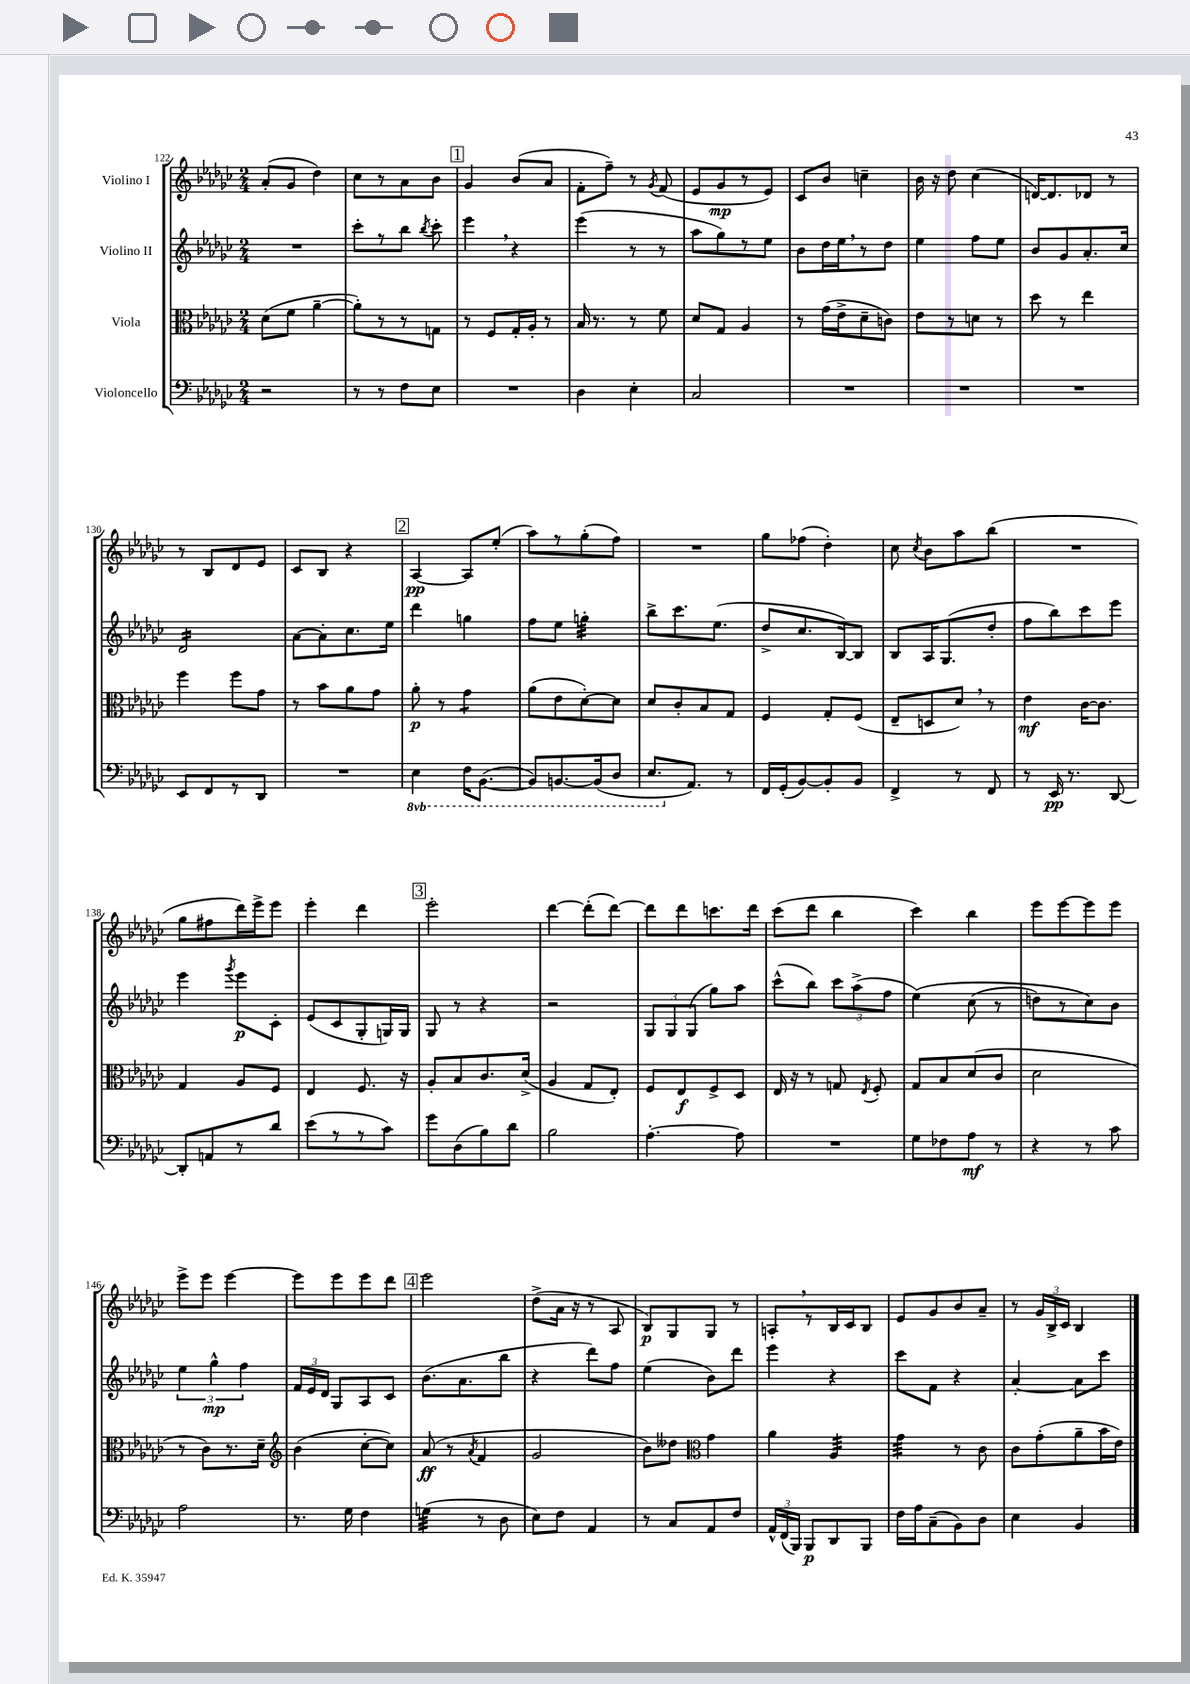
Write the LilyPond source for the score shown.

<<
\new StaffGroup <<
\new Staff = "s0" \with { instrumentName = "Violino I" } {
    \clef treble \key ges \major \numericTimeSignature \time 2/4
    \autoBeamOff aes'8[-.( ges'8] des''4) |
    ces''8[ r8 aes'8 bes'8] |
    \mark \markup { \box "1" } ges'4 bes'8[( aes'8] |
    f'8[-. f''8]--) r8 \acciaccatura { ges'8 } f'8( |
    ees'8[ ges'8\mp r8 ees'8]) |
    ces'8[ bes'8] c''4-- |
    bes'16 r16 des''8 ces''4( |
    d'16[~) d'8. des'8] r8 |
    r8 bes8[ des'8 ees'8] |
    ces'8[ bes8] r4 |
    \mark \markup { \box "2" } aes4~\pp aes8[ ees''8]-.( |
    aes''8[) r8 ges''8-.( f''8]) |
    R2 |
    ges''8[ fes''8]( des''4-.) |
    ces''8 \acciaccatura { ces''8 } bes'8[ aes''8 bes''8]( |
    R2 |
    ges''8[ fis''8 des'''16) ees'''16-> ees'''8] |
    ees'''4-. des'''4 |
    \mark \markup { \box "3" } ees'''2-. |
    des'''4~ des'''8[-.( des'''8]~) |
    des'''8[ des'''8 c'''8. des'''16] |
    ces'''8[( des'''8] bes''4 |
    ces'''4) bes''4 |
    ees'''8[ ees'''8~ ees'''8 ees'''8] |
    ees'''8[-> ees'''8] ees'''4~ |
    ees'''8[ ees'''8 ees'''8 des'''8] |
    \mark \markup { \box "4" } ees'''2 |
    des''8[->( aes'16] r16 r8 aes8 |
    bes8[\p) ges8 ges8] r8 |
    a8[-. \breathe r8 bes16 ces'16 bes8] |
    ees'8[ ges'8 bes'8 aes'8]-- |
    r8 \tuplet 3/2 { ges'16[ bes16-> ces'16] } bes4 \bar "|." |
}
\new Staff = "s1" \with { instrumentName = "Violino II" } {
    \clef treble \key ges \major \numericTimeSignature \time 2/4
    \autoBeamOff R2 |
    ces'''8[-. r8 bes''8] \acciaccatura { bes''8 } ces'''8-. |
    \mark \markup { \box "1" } ees'''4 \breathe r4 |
    ees'''4( r8 r8 |
    aes''8[ ges''8) r8 ees''8] |
    bes'8[ des''16 ees''16 \breathe r8 des''8] |
    ees''4 f''8[ ees''8] |
    bes'8[ ges'8 aes'8.-. ces''16] |
    des'2:16 |
    aes'8[~ aes'8-. ces''8. ees''16] |
    \mark \markup { \box "2" } des'''4 g''4 |
    f''8[ ees''8] g''4:32-. |
    bes''8[-> ces'''8. ees''8.]( |
    des''8[-> ces''8. bes16~) bes8] |
    bes8[ aes16 ges8.( des''8]-. |
    f''8[ bes''8) ces'''8 ees'''8] |
    ees'''4 \acciaccatura { ges'''8 } ees'''8[\p ces'8]-. |
    ees'8[( ces'8 ges8-. g16) g16] |
    \mark \markup { \box "3" } ges8 r8 r4 |
    r2 |
    \tuplet 3/2 { ges8[ ges8 ges8]( } ges''8[) aes''8] |
    ces'''8[-^( bes''8]) \tuplet 3/2 { ces'''8[ aes''8->( f''8] } |
    ees''4)\( ces''8( r8 |
    d''8[) r8 ces''8\) bes'8] |
    \tuplet 3/2 { ees''4 ges''4-^\mp f''4 } |
    \tuplet 3/2 { f'16[ ees'16 des'16] } ges8[ aes8 ces'8] |
    \mark \markup { \box "4" } bes'8.[( aes'8. bes''8] |
    r4 des'''8[) f''8] |
    ees''4( bes'8[) des'''8] |
    ees'''4 r4 |
    ces'''8[ f'8] r4 |
    aes'4~-. aes'8[ ces'''8] \bar "|." |
}
\new Staff = "s2" \with { instrumentName = "Viola" } {
    \clef alto \key ges \major \numericTimeSignature \time 2/4
    \autoBeamOff des'8[( f'8] aes'4~-- |
    aes'8[-.) r8 r8 g8] |
    \mark \markup { \box "1" } r8 f8[ ges16-. aes16]-. r8 |
    bes16 r8. r8 f'8 |
    des'8[ ges8] aes4 |
    r8 ges'16[( ees'16-> des'8-- c'8]) |
    ees'8[ r8 d'8] r8 |
    des''8 r8 ees''4 |
    f''4 f''8[ ges'8] |
    r8 bes'8[ aes'8 ges'8] |
    \mark \markup { \box "2" } aes'8-.\p r8 ges'4:8 |
    aes'8[( ees'8 des'8~-.) des'8] |
    des'8[ ces'8-. bes8 ges8] |
    f4 ges8[-. f8]( |
    ees8[-- d8 des'8]) \breathe r8 |
    ees'4\mf ces'16[~ ces'8.] |
    ges4 aes8[ f8] |
    ees4 f8. r16 |
    \mark \markup { \box "3" } aes8[-. bes8 ces'8. des'16]->( |
    aes4 ges8[ ees8]-.) |
    f8[ ees8\f f8-> des8] |
    ees16 r16 r8 g8 \acciaccatura { ees8 } f8-. |
    ges8[ bes8 des'8( ces'8] |
    des'2 |
    r8 ces'8[) r8. des'16]-- |
    \clef treble bes'4( ces''8[~-. ces''8]) |
    \mark \markup { \box "4" } aes'8\ff( r8 \acciaccatura { aes'8 } f'4 |
    ges'2 |
    bes'8[) deses''8] \clef alto ges'4 |
    aes'4 aes4:32 |
    ges'4:32 r8 ces'8 |
    ces'8[ ges'8-.( aes'8-- bes'16 ees'16]) \bar "|." |
}
\new Staff = "s3" \with { instrumentName = "Violoncello" } {
    \clef bass \key ges \major \numericTimeSignature \time 2/4 \set Staff.ottavationMarkups = #ottavation-simple-ordinals
    \autoBeamOff r2 |
    r8 r8 f8[ ees8] |
    \mark \markup { \box "1" } R2 |
    des4 ees4-. |
    ces2 |
    R2 |
    R2 |
    R2 |
    ees,8[ f,8 r8 des,8] |
    R2 |
    \mark \markup { \box "2" } \ottava #-1 ees,4 f,16[ bes,,8.]~( |
    bes,,8[) b,,8.~ b,,16( des,8] |
    ees,8.[ \ottava #0 aes,8.]) r8 |
    f,16[ ges,16-.( bes,8~) bes,8-. bes,8] |
    f,4-> r8 f,8 |
    r8 ees,16\pp r8. des,8~ |
    des,8[-. a,8 r8 des'8] |
    ees'8[( r8 r8 ces'8]) |
    \mark \markup { \box "3" } ges'8[ des8( bes8) des'8] |
    bes2 |
    aes4.~-. aes8 |
    R2 |
    ges8[ fes8 aes8]\mf r8 |
    r4 r8 ces'8 |
    aes2 |
    r8. ges16 f4 |
    \mark \markup { \box "4" } g4:32( r8 des8 |
    ees8[) f8] aes,4 |
    r8 ces8[ aes,8 f8] |
    \tuplet 3/2 { aes,16[-^ f,16( bes,,16]) } bes,,8[\p des,8 bes,,8] |
    f16[ aes16 ces8--( bes,8) des8] |
    ees4 bes,4 \bar "|." |
}
>>
>>
\layout { \context { \Score currentBarNumber = #122 } }
